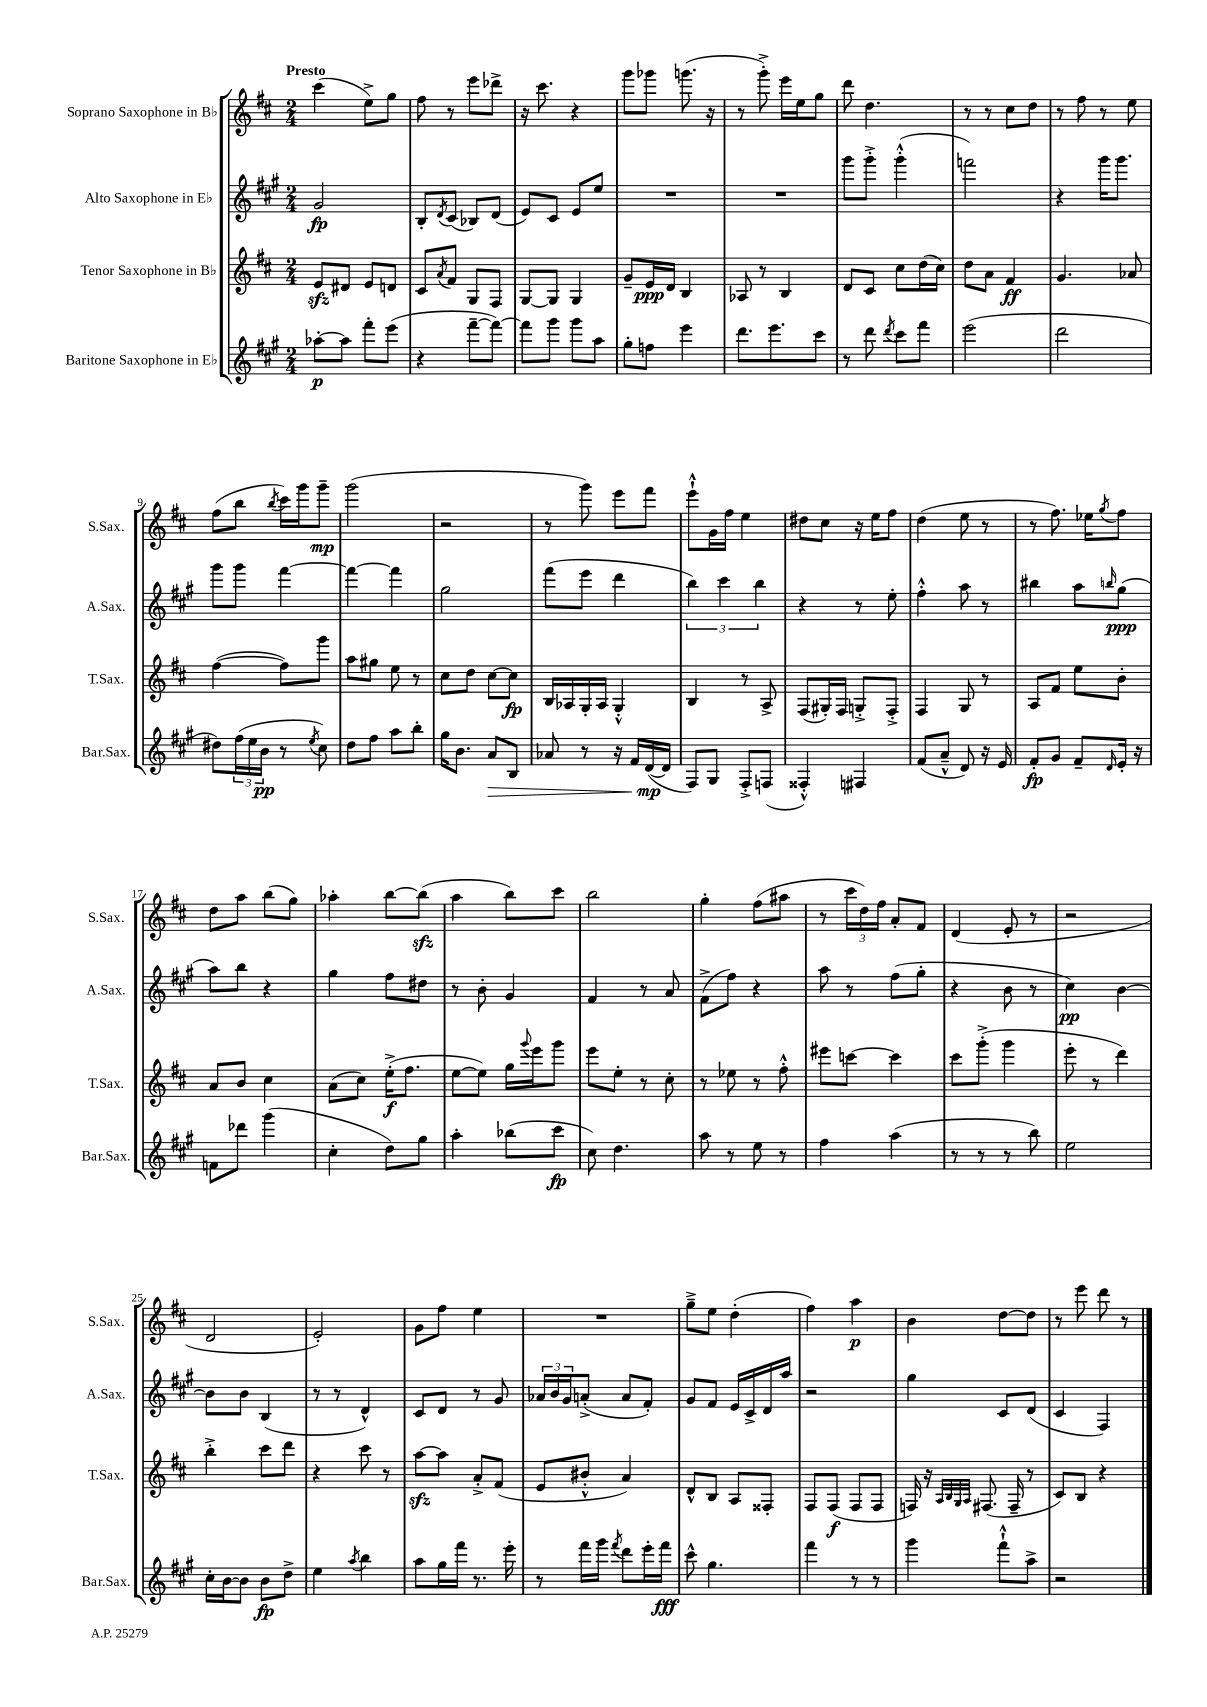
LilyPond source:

<<
\new StaffGroup <<
\new Staff = "s0" \with { instrumentName = "Soprano Saxophone in Bb" shortInstrumentName = "S.Sax." } {
    \clef treble \key d \major \numericTimeSignature \time 2/4 \tempo "Presto"
    cis'''4( e''8->) g''8 |
    fis''8 r8 e'''8 des'''8-> |
    r16 cis'''8. r4 |
    g'''8 ges'''8 g'''8.( r16 |
    r8 g'''8-.->) e'''16 e''16 g''8 |
    d'''8 d''4. |
    r8 r8 cis''8 d''8 |
    r8 fis''8 r8 e''8 |
    fis''8( b''8 \acciaccatura { b''8 } cis'''16) g'''16 g'''8--\mp |
    g'''2( |
    r2 |
    r8 g'''8) e'''8 fis'''8 |
    e'''8-!-^ g'16 fis''16 e''4 |
    dis''8 cis''8 r16 e''16 fis''8 |
    d''4( e''8 r8 |
    r8 fis''8.) ees''16 \acciaccatura { g''8 } fis''8 |
    d''8 a''8 b''8( g''8) |
    aes''4-. b''8~ b''8\sfz( |
    a''4 b''8) cis'''8 |
    b''2 |
    g''4-. fis''8( ais''8 |
    r8 \tuplet 3/2 { cis'''16 d''16) fis''16 } a'8-. fis'8 |
    d'4( e'8-. r8 |
    r2 |
    d'2 |
    e'2-.) |
    g'8 fis''8 e''4 |
    R2 |
    g''8---> e''8 d''4-.( |
    fis''4) a''4\p |
    b'4 d''8~ d''8 |
    r8 e'''8 d'''8 r8 \bar "|." |
}
\new Staff = "s1" \with { instrumentName = "Alto Saxophone in Eb" shortInstrumentName = "A.Sax." } {
    \clef treble \key a \major \numericTimeSignature \time 2/4
    gis'2\fp |
    b8-. \acciaccatura { d'8 } cis'8( bes8) d'8( |
    e'8) cis'8 e'8 e''8 |
    R2 |
    R2 |
    gis'''8 gis'''8-.-> gis'''4-.-^( |
    f'''2) |
    r4 gis'''16 gis'''8. |
    gis'''8 gis'''8 fis'''4~ |
    fis'''4~ fis'''4 |
    gis''2 |
    fis'''8( e'''8 d'''4 |
    \tuplet 3/2 { b''4) cis'''4 b''4 } |
    r4 r8 e''8-. |
    fis''4-.-^ a''8 r8 |
    bis''4 a''8 \grace { b''16 } gis''8\ppp( |
    a''8) b''8 r4 |
    gis''4 fis''8 dis''8 |
    r8 b'8-. gis'4 |
    fis'4 r8 a'8 |
    fis'8->( fis''8) r4 |
    a''8 r8 fis''8( gis''8-. |
    r4 b'8 r8 |
    cis''4\pp) b'4~ |
    b'8 b'8 b4( |
    r8 r8 d'4-^) |
    cis'8 d'8 r8 gis'8 |
    \tuplet 3/2 { aes'16 b'16 gis'16 } a'8-.->( a'8 fis'8-.) |
    gis'8 fis'8 e'16 cis'16-> d'16 a''16 |
    r2 |
    gis''4 cis'8 d'8( |
    cis'4 fis4) \bar "|." |
}
\new Staff = "s2" \with { instrumentName = "Tenor Saxophone in Bb" shortInstrumentName = "T.Sax." } {
    \clef treble \key d \major \numericTimeSignature \time 2/4
    e'8\sfz dis'8 e'8 d'8 |
    cis'8 \acciaccatura { a'8 } fis'8 g8 fis8 |
    g8~ g8 g4 |
    g'8-- e'16\ppp d'16 b4 |
    aes8 r8 b4 |
    d'8 cis'8 cis''8 d''16( cis''16) |
    d''8 a'8 fis'4\ff |
    g'4. aes'8 |
    fis''4~( fis''8) g'''8 |
    a''8 gis''8 e''8 r8 |
    cis''8 d''8 cis''8~ cis''8\fp |
    b16 aes16 g16-. aes16 g4-.-^ |
    b4 r8 a8-> |
    fis8( gis16-.) fis16 g8-.-> fis8-.-> |
    fis4 g8 r8 |
    a8 fis'8 e''8 b'8-. |
    a'8 b'8 cis''4 |
    a'8( cis''8) e''16-.->\f( fis''8. |
    e''8~ e''8) g''16 \appoggiatura { g'''8 } e'''16 g'''8 |
    e'''8 e''8-. r8 cis''8-. |
    r8 ees''8 r8 fis''8-.-^ |
    eis'''8 c'''8~ c'''4 |
    cis'''8 g'''8-.->( g'''4 |
    e'''8-. r8 d'''4) |
    b''4-.-> cis'''8 d'''8 |
    r4 cis'''8 r8 |
    a''8~\sfz a''8 a'8-.-> fis'8( |
    e'8 bis'8-.-^ a'4) |
    d'8-^ b8 a8 fisis8-. |
    fis8 fis8\f( fis8 fis8 |
    f16) r16 \grace { a32 b32 g32 a32 } fis8.( fis16-- r8 |
    cis'8) b8 r4 \bar "|." |
}
\new Staff = "s3" \with { instrumentName = "Baritone Saxophone in Eb" shortInstrumentName = "Bar.Sax." } {
    \clef treble \key a \major \numericTimeSignature \time 2/4
    aes''8~-.\p aes''8 fis'''8-. e'''8( |
    r4 fis'''8~-- fis'''8~) |
    fis'''8 gis'''8 gis'''8 a''8 |
    gis''8-. f''8 e'''4 |
    d'''8. e'''8. cis'''8 |
    r8 d'''8 \acciaccatura { d'''8 } cis'''8 fis'''8 |
    e'''2( |
    d'''2 |
    dis''8) \tuplet 3/2 { fis''16( e''16 b'16\pp } r8 \acciaccatura { e''8 } cis''8) |
    d''8 fis''8 a''8 b''8-. |
    gis''16 b'8. a'8\> b8 |
    aes'8 r8 r16 fis'16 d'16~\mp\!( d'16 |
    fis8) gis8 fis8-.-> f8( |
    fisis4-.-^) fis4 |
    fis'8( a'8---^ d'8) r16 e'16 |
    fis'8-.\fp gis'8 fis'8-- \grace { d'16 } e'16-. r16 |
    f'8 des'''8 gis'''4( |
    cis''4-. d''8) gis''8 |
    a''4-. bes''8( cis'''8\fp |
    cis''8) d''4. |
    a''8 r8 e''8 r8 |
    fis''4 a''4( |
    r8 r8 r8 b''8) |
    e''2 |
    cis''16-. b'16~ b'8 b'8\fp d''8-> |
    e''4 \acciaccatura { a''8 } b''4 |
    a''8 gis''16 fis'''16 r8. e'''16-. |
    r8 fis'''16 gis'''16 \acciaccatura { fis'''8 } d'''8 e'''16-. fis'''16\fff |
    cis'''8-^ gis''4. |
    fis'''4 r8 r8 |
    gis'''4 fis'''8-!-^ a''8-> |
    r2 \bar "|." |
}
>>
>>
